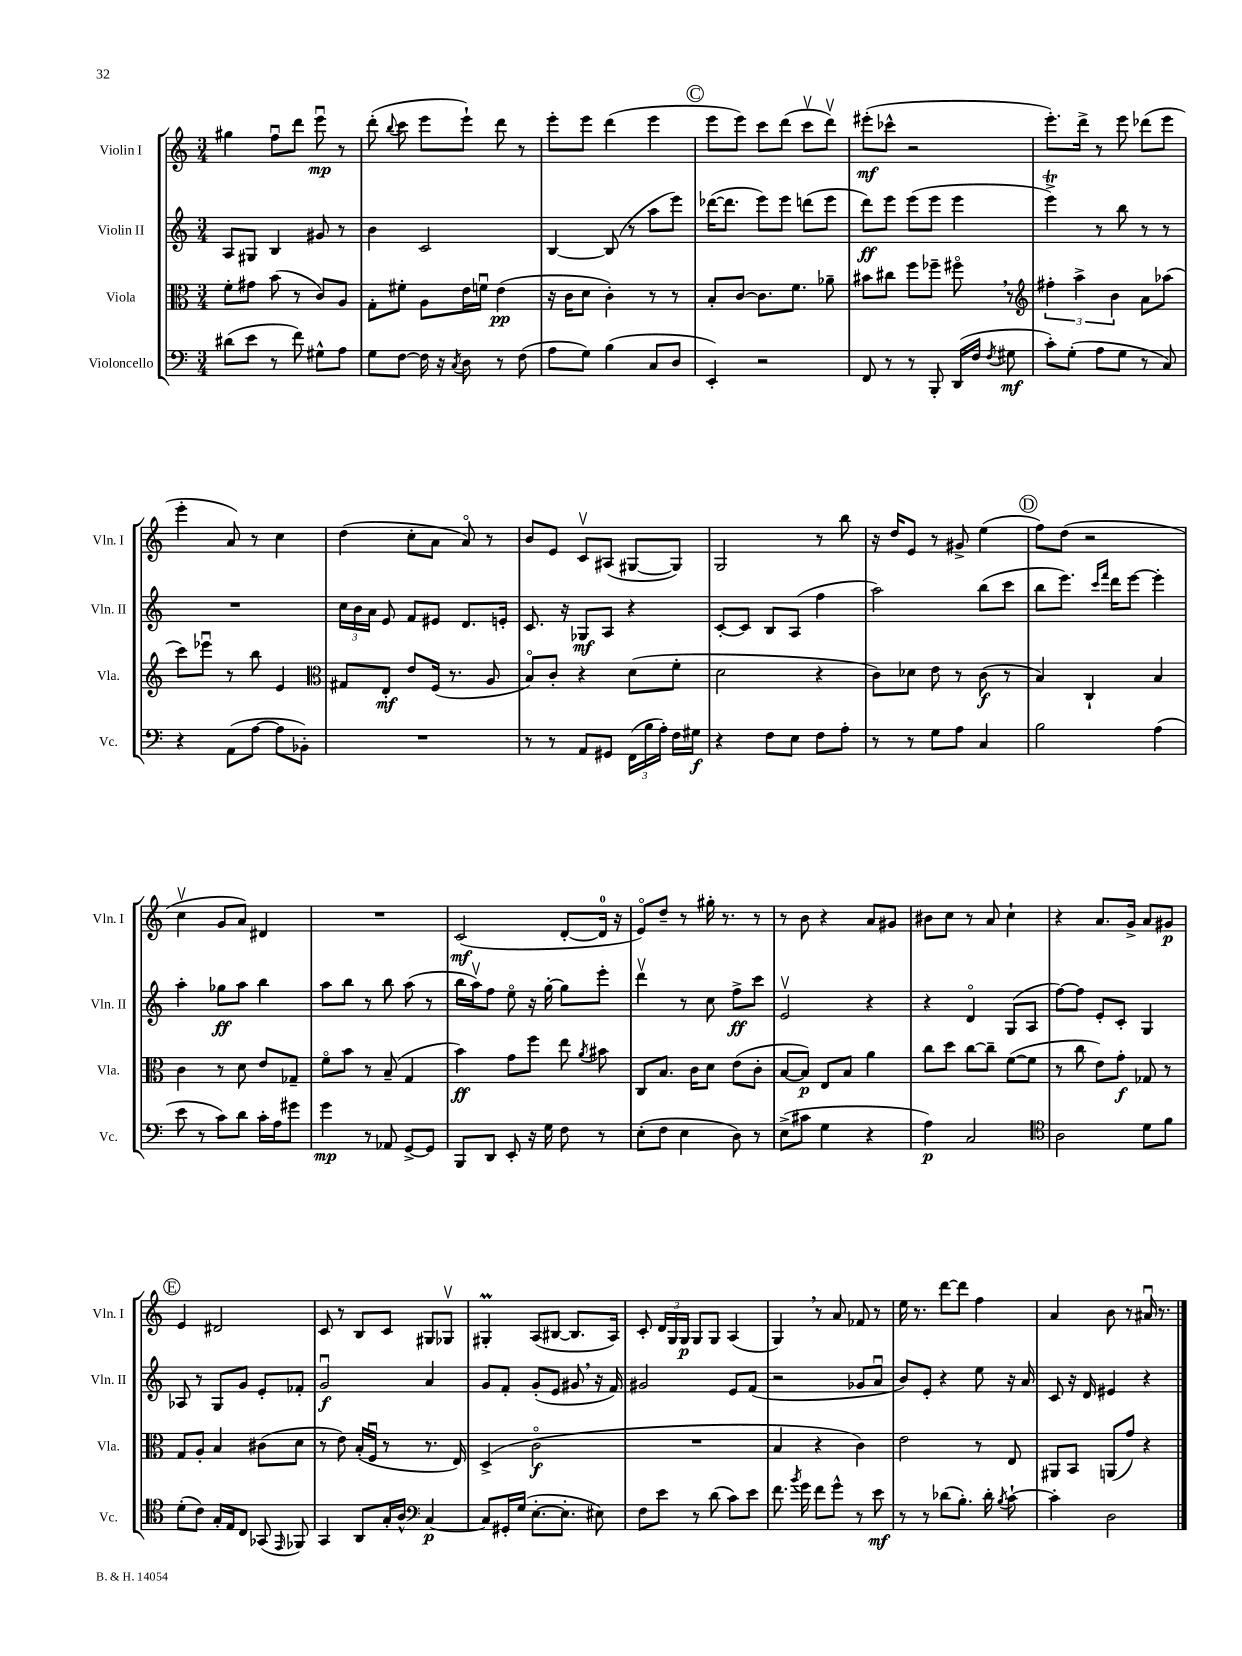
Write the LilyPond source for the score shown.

<<
\new StaffGroup <<
\new Staff = "s0" \with { instrumentName = "Violin I" shortInstrumentName = "Vln. I" } {
    \clef treble \key c \major \numericTimeSignature \time 3/4
    \autoBeamOff gis''4 f''8[\downbow d'''8] e'''8\downbow\mp r8 |
    d'''8-.( \appoggiatura { b''8 } c'''8 e'''8[ e'''8]-!) d'''8 r8 |
    e'''8[-. e'''8] d'''4( e'''4 |
    \mark \markup { \circle "C" } e'''8[ e'''8]) c'''8[ d'''8]( c'''8[\upbow d'''8]\upbow) |
    eis'''8[-.\mf( ces'''8]-^ r2 |
    e'''8.[-.) d'''16]-> r8 e'''8 des'''8[( e'''8] |
    e'''4-. a'8) r8 c''4 |
    d''4( c''8[-. a'8] a'8\flageolet) r8 |
    b'8[ e'8] c'8[\upbow ais8]( gis8[~ gis8]) |
    g2 r8 b''8 |
    r16 d''16[ e'8] r8 gis'8-> e''4( |
    \mark \markup { \circle "D" } f''8[) d''8]( r2 |
    c''4\upbow g'8[ a'8]) dis'4 |
    R2. |
    c'2\mf( d'8[~-. d'16]-0 r16 |
    e'8[\flageolet) d''8]-- r8 gis''16-. r8. r8 |
    r8 b'8 r4 a'8[ gis'8] |
    bis'8[ c''8] r8 a'8 c''4-! |
    r4 a'8.[ g'16]-> a'8[ gis'8]\p |
    \mark \markup { \circle "E" } e'4 dis'2 |
    c'8 r8 b8[ c'8] gis8[ ges8]\upbow |
    gis4-.\prall a8[( bis8]~ bis8.[ a16]) |
    c'8-. \tuplet 3/2 { d'16[ g16 g16]\p } g8[ g8] a4( |
    g4) \breathe r8 a'8 fes'8 r8 |
    e''16 r8. d'''8[~ d'''8] f''4 |
    a'4 b'8 r8 ais'16\downbow r8. \bar "|." |
}
\new Staff = "s1" \with { instrumentName = "Violin II" shortInstrumentName = "Vln. II" } {
    \clef treble \key c \major \numericTimeSignature \time 3/4
    \autoBeamOff a8[ gis8] b4 gis'8 r8 |
    b'4 c'2 |
    b4~ b8( r8 a''8[ e'''8]) |
    \mark \markup { \circle "C" } des'''16[~( des'''8.] e'''8[) e'''8] d'''8[( e'''8] |
    d'''8[\ff) e'''8] e'''8[( e'''8] e'''4 |
    e'''4->\trill) r8 b''8 r8 r8 |
    R2. |
    \tuplet 3/2 { c''16[ b'16 a'16] } e'8 f'8[ eis'8] d'8.[ e'16]-. |
    c'8. r16 ges8[\mf a8] r4 |
    c'8[~-. c'8] b8[ a8]( f''4 |
    a''2) b''8[( c'''8] |
    \mark \markup { \circle "D" } b''8[ e'''8.]) \grace { c'''16[ f'''16] } d'''16[ e'''8]~ e'''4-. |
    a''4-. ges''8[\ff a''8] b''4 |
    a''8[ b''8] r8 b''8 a''8( r8 |
    b''16[ a''16\upbow) f''8] e''8\flageolet r16 g''16~-. g''8[ e'''8]-. |
    d'''4\upbow r8 c''8 f''8[->\ff c'''8] |
    e'2\upbow r4 |
    r4 d'4\flageolet g8[( a8] |
    f''8[~) f''8] e'8[-. c'8]-. g4 |
    \mark \markup { \circle "E" } aes8 r8 g8[ g'8] e'8[-. fes'8]-. |
    g'2\downbow\f a'4 |
    g'8[ f'8]-. g'8[-.( e'8] gis'8 \breathe r16 f'16) |
    gis'2 e'8[ f'8]( |
    r2 ges'8[ a'8]\downbow |
    b'8[) e'8]-. r4 e''8 r16 a'16 |
    c'8 r16 d'16 eis'4 r4 \bar "|." |
}
\new Staff = "s2" \with { instrumentName = "Viola" shortInstrumentName = "Vla." } {
    \clef alto \key c \major \numericTimeSignature \time 3/4
    \autoBeamOff f'8[-. gis'8] b'8( r8 c'8[) a8] |
    g8[-. fis'8]-. a8[ e'16 f'16]\downbow e'4\pp( |
    r16 c'16[ d'8] c'4-.) r8 r8 |
    \mark \markup { \circle "C" } b8[-. c'8]~ c'8.[ f'8.] aes'8-- |
    bis'8[ cis''8] f''8[ fes''8]-- fis''8\flageolet \breathe r8 |
    \clef treble \tuplet 3/2 { fis''4-. a''4-> b'4 } a'8[ aes''8]( |
    c'''8[) ees'''8]\downbow r8 b''8 e'4 |
    \clef alto gis8[ e8]-.\mf e'8[ f16]( r8. a8 |
    b8[\flageolet) c'8]-. r4 d'8[( f'8]-. |
    d'2 r4 |
    c'8[) des'8] e'8 r8 c'8\f( r8 |
    \mark \markup { \circle "D" } b4) c4-! b4 |
    c'4 r8 d'8 e'8[ ges8]-- |
    f'8[\flageolet b'8] r8 b8--( g4 |
    b'4\ff) g'8[ f''8] e''8 \acciaccatura { a'8 } bis'8 |
    c8[ b8.] c'16[ d'8] e'8[( c'8]-. |
    b8[~ b8]\p) e8[ b8] a'4 |
    c''8[ d''8] c''8[~ c''8]-- f'8[~( f'8] |
    r8 c''8 e'8[) g'8]-.\f ges8 r8 |
    \mark \markup { \circle "E" } g8[ a8]-. b4 cis'8[( d'8] |
    r8 e'8) b16[-.( f16]\downbow r8 r8. e16) |
    d4->( c'2\flageolet\f |
    R2. |
    b4 r4 c'4) |
    e'2 r8 e8 |
    ais,8[ b,8] a,8[( g'8]) r4 \bar "|." |
}
\new Staff = "s3" \with { instrumentName = "Violoncello" shortInstrumentName = "Vc." } {
    \clef bass \key c \major \numericTimeSignature \time 3/4
    \autoBeamOff dis'8[( e'8] r8 f'8) gis8[-^ a8] |
    g8[ f8]~ f16 r16 \acciaccatura { c8 } d8 r8 f8( |
    a8[ g8]) b4( c8[ d8] |
    \mark \markup { \circle "C" } e,4-.) r2 |
    f,8 r8 r8 b,,8-. d,16[( f16] \acciaccatura { f8 } gis8\mf |
    c'8[-.) g8]-.( a8[ g8] r8 c8) |
    r4 a,8[( a8]~ a8[ bes,8]-.) |
    R2. |
    r8 r8 a,8[ gis,8] \tuplet 3/2 { f,16[( b16 a16]-.) } f16[ gis16]\f |
    r4 f8[ e8] f8[ a8]-. |
    r8 r8 g8[ a8] c4 |
    \mark \markup { \circle "D" } b2 a4( |
    e'8 r8 c'8[) d'8] c'16[-. a16 gis'8] |
    g'4\mp r8 aes,8 g,8[~-> g,8] |
    b,,8[ d,8] e,8-. r16 g16 f8 r8 |
    e8[-.( f8] e4 d8) r8 |
    e8[->( cis'8] g4 r4 |
    a4\p) c2 |
    \clef tenor a2 d'8[ f'8] |
    \mark \markup { \circle "E" } d'8[-.( c'8]) g16[-. e16 c8] ges,8( \grace { e,16 } fes,8) |
    g,4 a,8[ g16-. a16]-^ \clef bass c4~\p |
    c8[ gis,16-. g16]( e8.[~-. e8.]-. eis8) |
    f8[ e'8] r8 d'8( c'8[) e'8] |
    f'8. \acciaccatura { b'8 } g'16 f'8[ g'8]-^ r8 e'8\mf |
    r8 r8 des'8[( b8.]-.) des'16-. \acciaccatura { b8 } c'8~-! |
    c'4-. d2 \bar "|." |
}
>>
>>
\layout { \context { \Score \remove "Bar_number_engraver" } }
